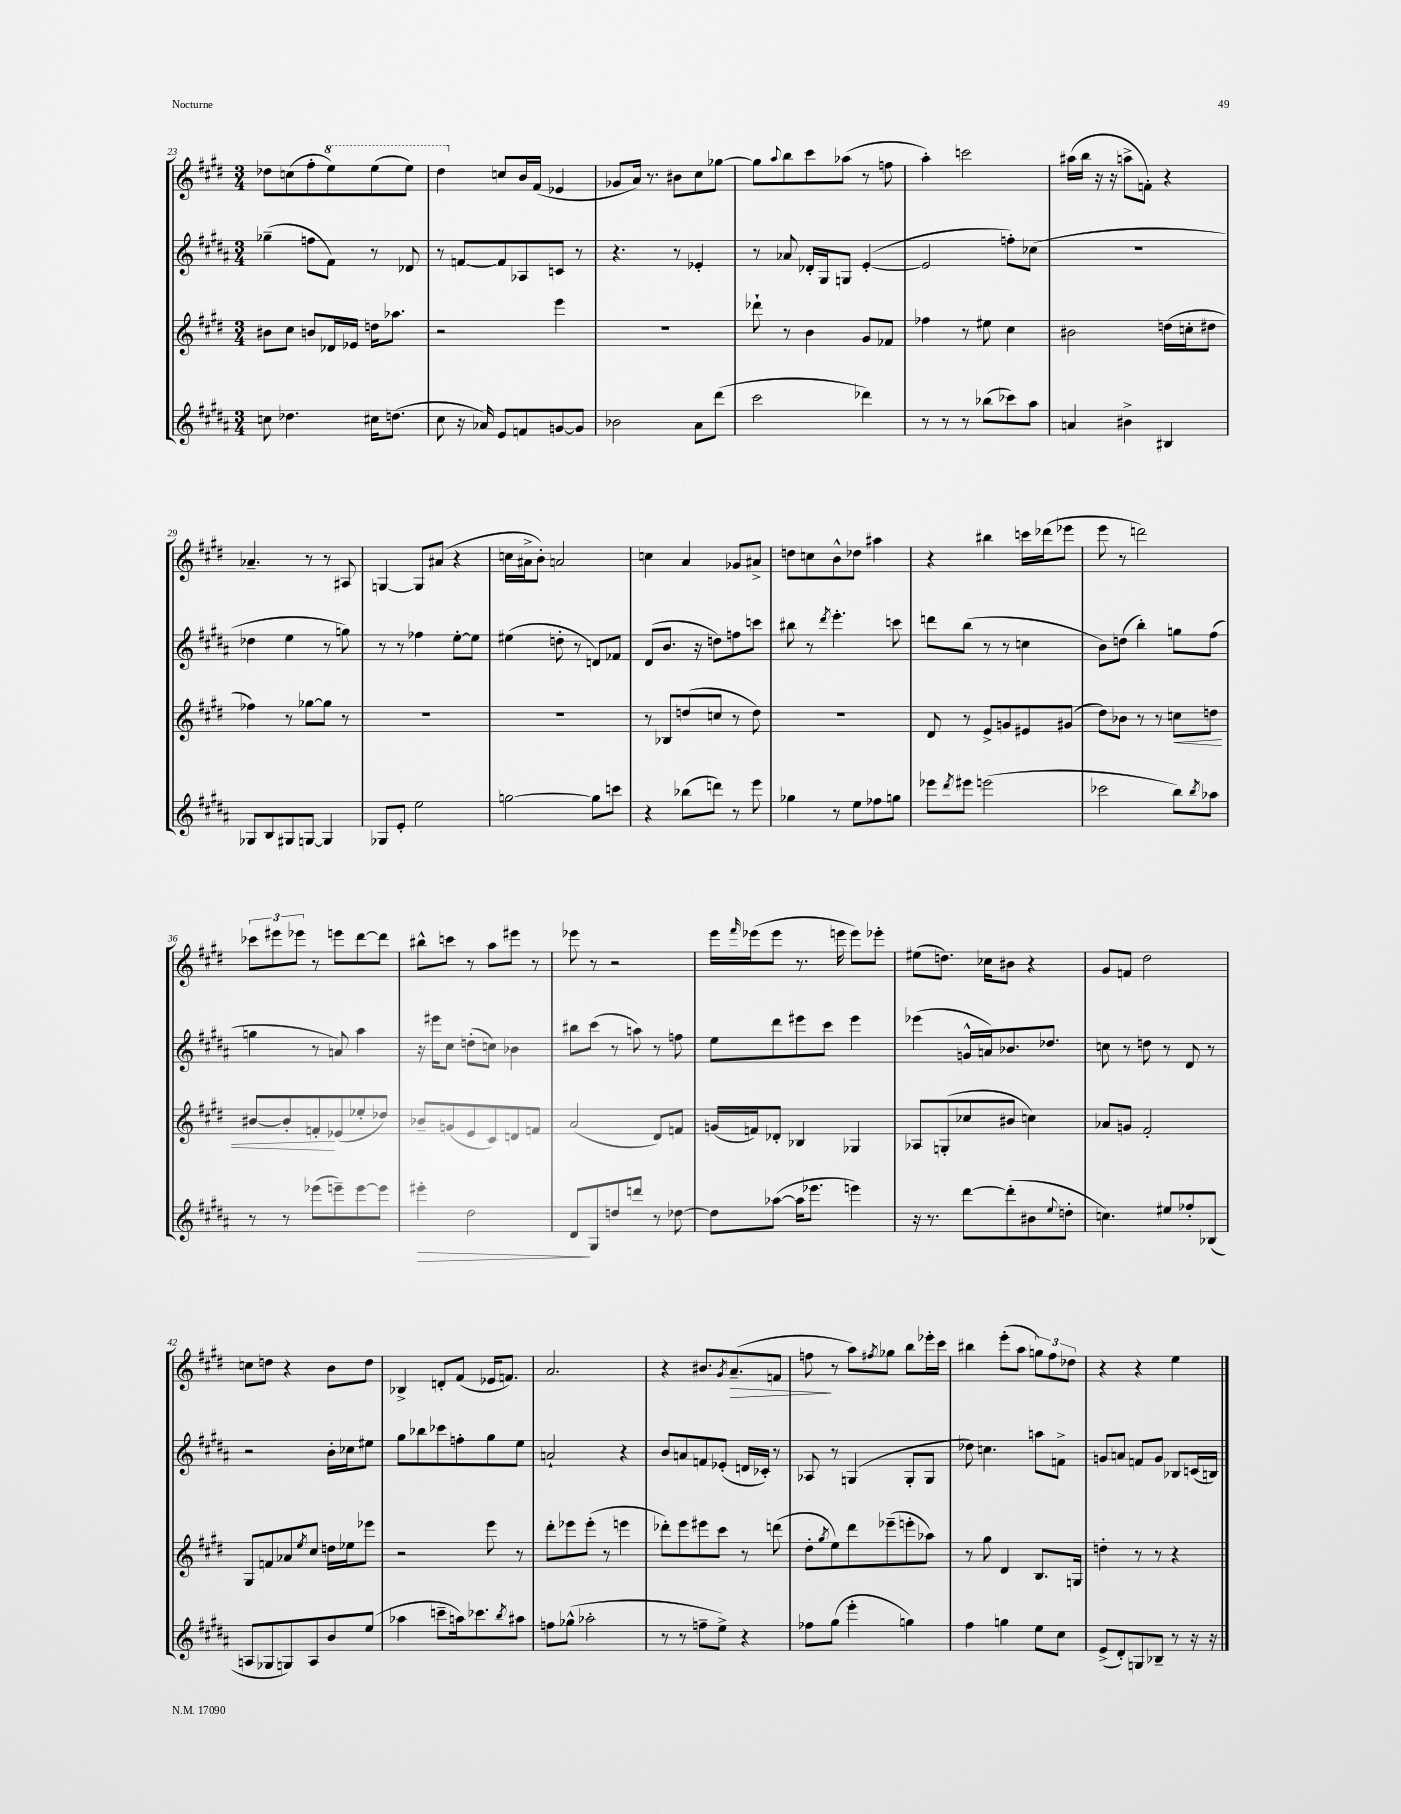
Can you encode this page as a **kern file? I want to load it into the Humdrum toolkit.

**kern	**kern	**kern	**kern
*staff4	*staff3	*staff2	*staff1
*clefG2	*clefG2	*clefG2	*clefG2
*k[f#c#g#d#a#]	*k[f#c#g#d#]	*k[f#c#g#d#a#]	*k[f#c#g#d#]
*M3/4	*M3/4	*M3/4	*M3/4
8cc	8b#	(4gg-~	8dd-
4.dd-	8cc#	.	(8cc
.	8b	8ff	8ff#'
.	16d-	8f#)	8eee)
.	16e-	.	.
16cc#	16dd	8r	(8eee
(8.dd	8.aa-	.	.
.	.	8d-	8eee)
=	=	=	=
8cc#	2r	8r	4ddd#
16r	.	[8f	.
16a-)	.	.	.
8e	.	8f]	8cc
8f	.	8A-	16b
.	.	.	(16f#
[8g	4eee	8c	4e-
8g]	.	8r	.
=	=	=	=
2b-	2.r	4.r	8g-
.	.	.	16a)
.	.	.	8.r
.	.	8r	8b#
8a#	.	4e-'	8cc#
(8ddd#	.	.	[8gg-
=	=	=	=
2ccc#	8ddd-`	8r	8gg-]
.	.	.	8qqaa
.	8r	8a-	8bb
.	4b	16d-'	8ccc#
.	.	16G#	.
.	.	8G	(8aa-
4ddd-)	8g#	([4e'	8r
.	8f-	.	8ff
=	=	=	=
8r	4ff-	2e]	4aa')
8r	.	.	.
8r	8r	.	2ccc
(8bb-	8ee#	.	.
8ccc-)	4cc#	8ff')	.
8aa#	.	(8cc-	.
=	=	=	=
4a	2b#	2.r	(16aa#
.	.	.	16bb
.	.	.	16r
.	.	.	16r
4b#^	.	.	8aa^
.	.	.	8f')
4B#	(16dd	.	4r
.	16cc'	.	.
.	8dd#	.	.
=	=	=	=
8G-	4ff-)	4dd-	4.a-~
8B	.	.	.
8G#	8r	4ee	.
[8G	[8gg-	.	8r
4G]	8gg-]	8r	8r
.	8r	8gg)	8A#
=	=	=	=
8G-	2.r	8r	[4G
8e'	.	8r	.
2ee	.	4ff-	8G]
.	.	.	(8a#
.	.	[8ee'	4r
.	.	8ee]	.
=	=	=	=
[2gg	2.r	(4ee#	16cc
.	.	.	16a#^
.	.	.	8b')
.	.	8dd'	2a
.	.	8r	.
8gg]	.	8d)	.
8ccc	.	8f-	.
=	=	=	=
4r	8r	(8d#	4cc
.	8B-	8.b	.
(8bb-	(8dd	.	4a
.	.	16r	.
8ddd)	8cc	8dd)	.
8r	8r	8ff	8g-
8eee	8dd)	8ccc	8a#^
=	=	=	=
4gg-	2.r	8bb#	8dd
.	.	8r	8cc
.	.	8qddd#	.
8r	.	4.eee'	8b^^
8ee	.	.	8dd-
8ff-	.	.	4aa#
8gg	.	8ccc	.
=	=	=	=
8eee-	8d#	8ddd	4r
8qddd#	.	.	.
8eee#	8r	(8bb	.
(2eee	8e^	8r	4bb#
.	8g	8r	.
.	8e#	4cc	16ccc
.	.	.	(16ddd-
.	(8g#	.	8eee-
=	=	=	=
2ccc-	8dd#)	8b)	8eee
.	8b-	(8dd	8r
.	8r	4bb')	2ddd)
.	8r	.	.
8bb)	8cc	8gg	.
8qbb	.	.	.
8aa-	8dd	(8ff#	.
=	=	=	=
8r	[8b#	4gg	12ccc-
.	.	.	12eee#
8r	8b#']	.	.
.	.	.	12eee-
(8eee-	8f'	8r	8r
8eee~)	(8e-	8a)	8eee
[8eee	8ee-'	4aa#	[8ddd#
8eee]	8dd-)	.	8ddd#]
=	=	=	=
4eee#'	8b-~	16r	8bb#^^
.	.	16eee#	.
.	(8g	8cc#	8ccc
2dd#	8e	(8dd'	8r
.	8c#)	8cc)	8aa
.	8d	4b-	8eee#
.	8f	.	8r
=	=	=	=
8d#	(2a	8bb#	8eee-
8G#	.	(8ccc#	8r
8dd	.	8r	2r
8ddd	.	8aa)	.
8r	8d#)	8r	.
[8dd-	8f	8ff	.
=	=	=	=
8dd-]	(16g	8ee	16eee
.	.	.	16qqfff#
.	16f)	.	(16eee-
([8aa-	8d-'	8ddd#	8eee-
16aa-]	4B-	8eee#	8.r
8.eee-	.	.	.
.	.	8ccc#	.
.	.	.	16eee
4eee)	4G-	4eee#	8eee)
.	.	.	8eee-'
=	=	=	=
16r	8A-	(4eee-	(8ee#
8.r	.	.	.
.	(8G'	.	8.dd)
[8ddd#	8cc-	16g^^	.
.	.	16a)	16cc-
(8ddd#']	8b#	8.b-	8b#
8b#	4cc)	.	4r
.	.	8.dd-	.
8qqee	.	.	.
8dd'	.	.	.
=	=	=	=
4.cc)	8a-	8cc	8g#
.	8g	8r	8f
.	2f#'	8dd	2dd#
8ee#	.	8r	.
8ff-'	.	8d#	.
(8B-	.	8r	.
=	=	=	=
8A	8G#	2r	8cc
8G-	8f	.	8dd
8G)	8a-	.	4r
.	8qee	.	.
8A	8cc#	.	.
8b	16dd	16b'	8b
.	16ee-	16cc-	.
(8ee	8eee-	8ee#	8dd
=	=	=	=
4aa-	2r	8gg#	4B-^
.	.	8bb-	.
8ccc~	.	8ccc-	8d'
16aa)	.	8ff'	(8f#
8.ccc-	.	.	.
.	8eee	8gg#	16e-
.	.	.	8.f)
8qbb	.	.	.
8aa#	8r	8ee	.
=	=	=	=
8ff	8ddd#'	2a`	2.a
(8gg-^^	8eee-	.	.
2aa-'	(8eee-'	.	.
.	8r	.	.
.	4eee	4r	.
=	=	=	=
8r	8ddd-')	8b	4r
8r	8eee	8a	.
8ff~	8eee#	8f	8.b#
8ee^)	8ccc#	(8e-'	.
.	.	.	8qg#
.	.	.	(8.a~
4r	8r	16d	.
.	.	16c-')	.
.	(8ddd	8r	8f
=	=	=	=
8ff-	8dd#'	8A-	8ff
.	8qgg#	.	.
(8gg#	8ee)	8r	8r
4eee'	8ddd#	(4G	8aa)
.	.	.	8qff#
.	(8eee-~	.	8gg-
4gg)	8eee'	8G'	8bb
.	8aa-)	8G	16eee-'
.	.	.	16ccc#
=	=	=	=
4ff#	8r	8dd-)	4bb#
.	8gg#	4.cc	.
4gg	4d#	.	(8eee'
.	.	.	8aa
8ee	8.B	8aa	12gg)
.	.	.	12ff#
8cc#	.	8f^	.
.	.	.	12dd-
.	16G	.	.
=	=	=	=
(8e^	4dd'	8g	4r
8d#')	.	8a	.
8G	8r	8f	4r
8B-~	8r	8g	.
8r	4r	8B-	4ee
16r	.	(16c	.
16r	.	16B)	.
==	==	==	==
*-	*-	*-	*-
